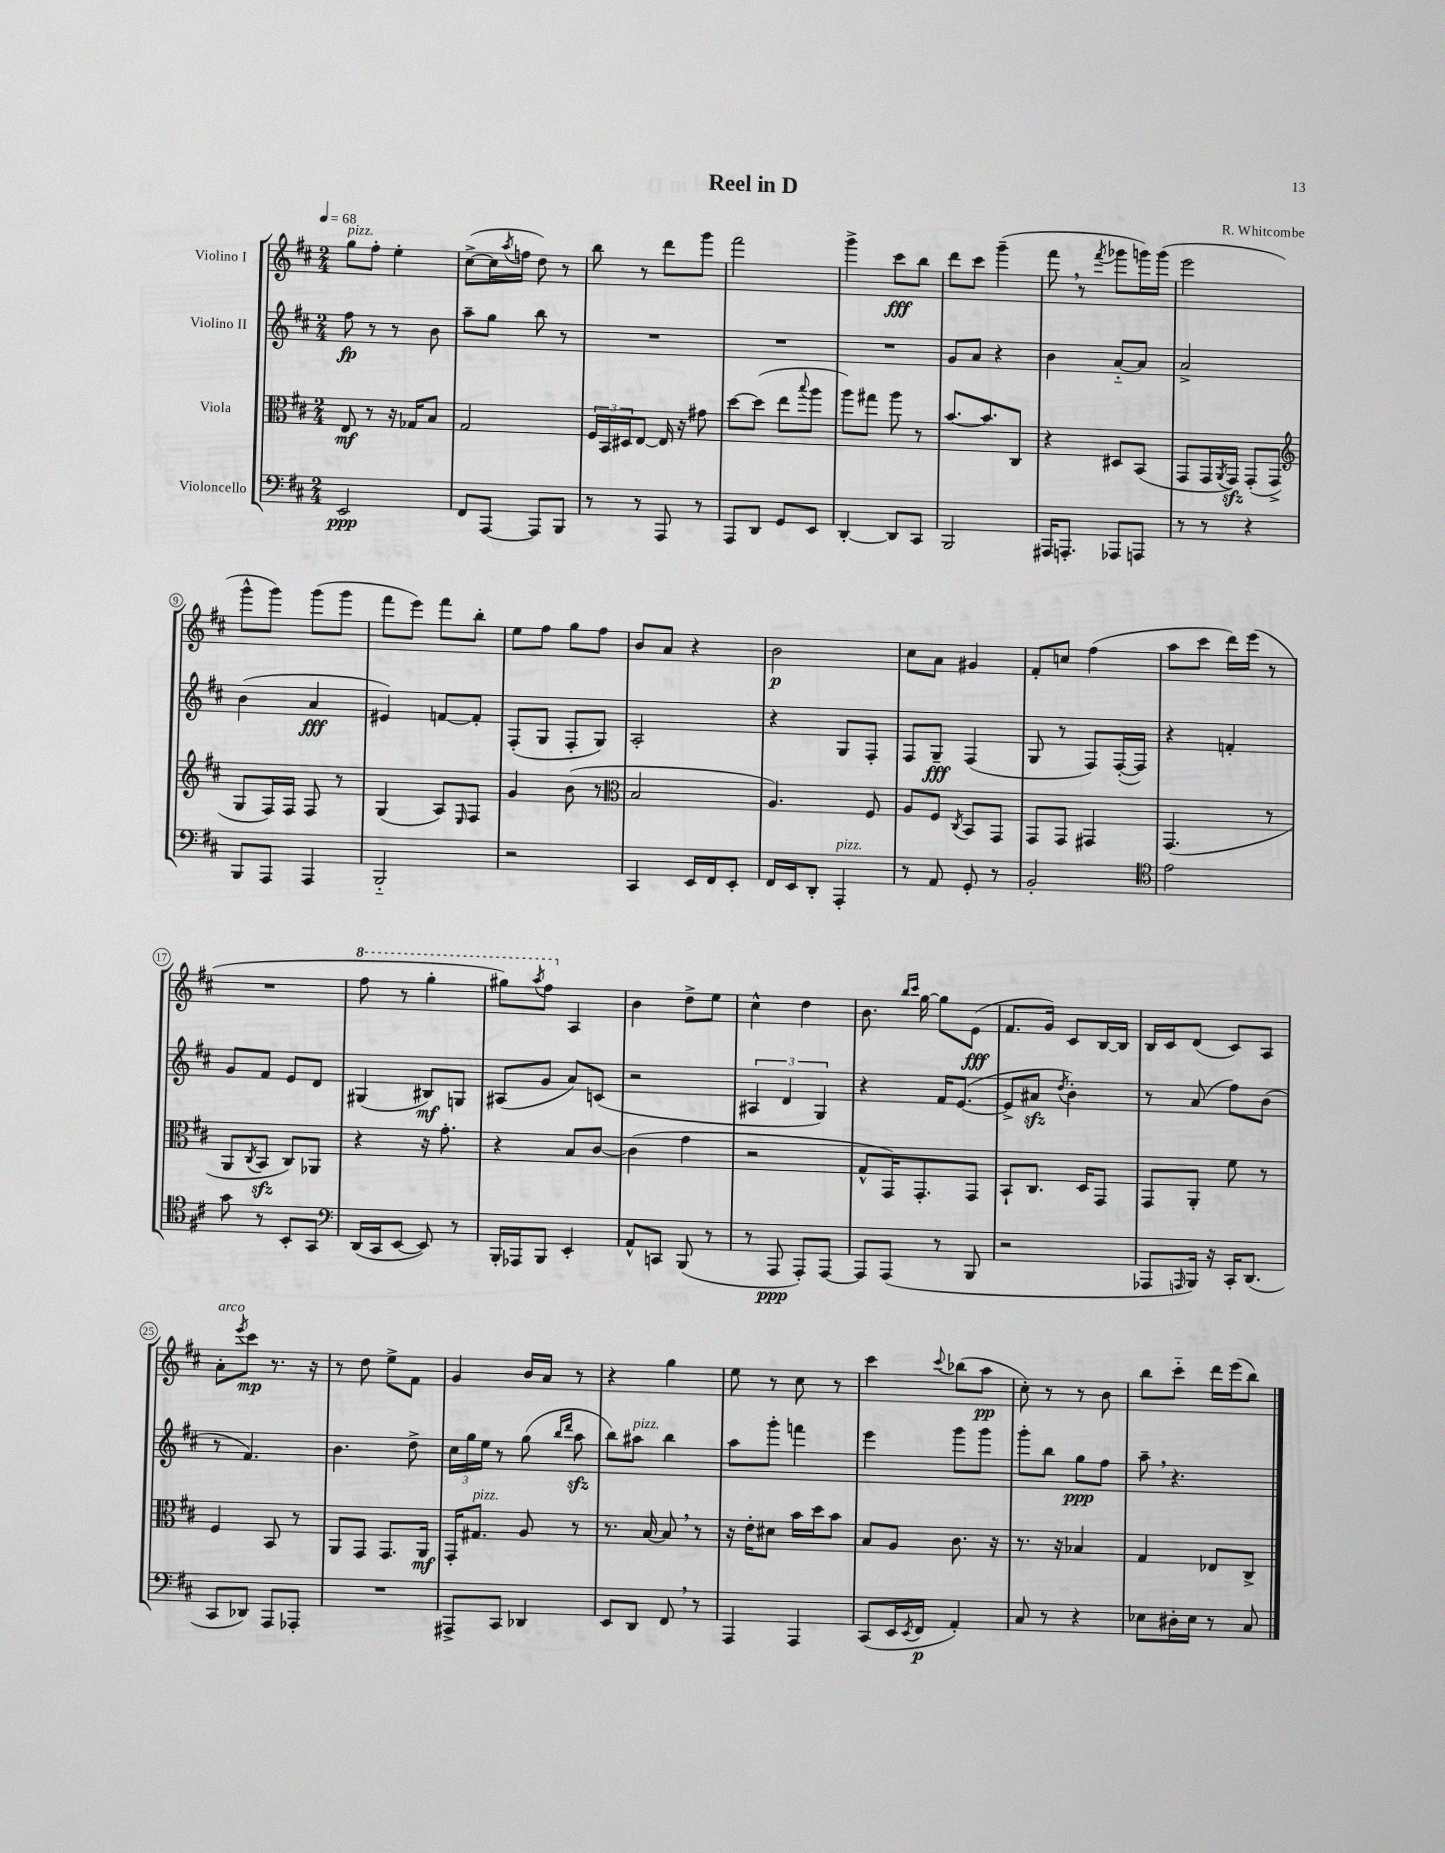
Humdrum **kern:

**kern	**dynam	**kern	**dynam	**kern	**dynam	**kern	**dynam
*part4	*part4	*part3	*part3	*part2	*part2	*part1	*part1
*staff4	*staff4	*staff3	*staff3	*staff2	*staff2	*staff1	*staff1
*I"Violoncello	*	*I"Viola	*	*I"Violino II	*	*I"Violino I	*
*clefF4	*	*clefC3	*	*clefG2	*	*clefG2	*
*k[f#c#]	*	*k[f#c#]	*	*k[f#c#]	*	*k[f#c#]	*
*M2/4	*	*M2/4	*	*M2/4	*	*M2/4	*
*MM68	*	*MM68	*	*MM68	*	*MM68	*
=1	=1	=1	=1	=1	=1	=1	=1
!	!	!	!	!	!	!LO:TX:a:i:t=pizz.	!
2EE/	ppp	8E/	mf	8ff#\	fp	8gg\L	.
.	.	8r	.	8r	.	8ff#'\J	.
.	.	16r	.	8r	.	4ee'\	.
.	.	16G-X/KL	.	.	.	.	.
.	.	8B/J	.	8b\	.	.	.
=2	=2	=2	=2	=2	=2	=2	=2
8FF#/L	.	2G/	.	8aa~\L	.	([8cc#^\L	.
[8AAA/J	.	.	.	8gg\J	.	16cc#\L]	.
.	.	.	.	.	.	8qaa/	.
.	.	.	.	.	.	16ffn\JJ	.
8AAA/L]	.	.	.	8bb\	.	8dd\)	.
8BBB/J	.	.	.	8r	.	8r	.
=3	=3	=3	=3	=3	=3	=3	=3
8r	.	24F#/LL	.	2r	.	8bb\	.
.	.	24BB/	.	.	.	.	.
.	.	24D#X/J	.	.	.	.	.
8r	.	[8E/J	.	.	.	8r	.
8AAA/	.	16E/]	.	.	.	8ddd\L	.
.	.	16r	.	.	.	.	.
8r	.	8g#X\	.	.	.	8ggg\J	.
=4	=4	=4	=4	=4	=4	=4	=4
8AAA/L	.	[8dd\L	.	2r	.	2fff#\	.
8DD/J	.	(8dd\J]	.	.	.	.	.
8GG/L	.	8ee\L	.	.	.	.	.
.	.	8qqbb/	.	.	.	.	.
8EE/J	.	8aa\J	.	.	.	.	.
=5	=5	=5	=5	=5	=5	=5	=5
[4DD'/	.	8aa\L)	.	2r	.	4ggg^\	.
.	.	8gg#X\J	.	.	.	.	.
8DD/L]	.	8aa\	.	.	.	8ccc#\L	fff
8CC#/J	.	8r	.	.	.	8bb\J	.
=6	=6	=6	=6	=6	=6	=6	=6
2BBB/	.	[8.b/L	.	8g/L	.	8ddd\L	.
.	.	.	.	8a/J	.	8ccc#\J	.
.	.	8.b/]	.	.	.	.	.
.	.	.	.	4r	.	(4ggg~\	.
.	.	8C#/J	.	.	.	.	.
=7	=7	=7	=7	=7	=7	=7	=7
16AAA#X/KL	.	4r	.	4b\	.	8fff#,\	.
8.AAAn'/J	.	.	.	.	.	.	.
.	.	.	.	.	.	8r	.
.	.	.	.	.	.	8qfff#/	.
8AAA-X/L	.	8D#X/L	.	[8a/L	.	8ggg-X\L	.
8AAAn/J	.	(8BB/J	.	8a/J]	.	16gggn\L)	.
.	.	.	.	.	.	(16ggg\JJ	.
=8	=8	=8	=8	=8	=8	=8	=8
8r	.	8GG/L	.	2a^/	.	2eee\	.
8r	.	16GG/L	.	.	.	.	.
.	.	8qAA/	.	.	.	.	.
.	.	16GGzz/JJ)	.	.	.	.	.
4r	.	(8GG'/L	.	.	.	.	.
.	.	8GG^/J	.	.	.	.	.
!!LO:LB:g=z
=9	=9	=9	=9	=9	=9	=9	=9
*	*	*clefG2	*	*	*	*	*
8BBB/L	.	8G/L	.	(4b\	.	8ggg^^\L	.
8AAA/J	.	16F#/L)	.	.	.	8ggg\J)	.
.	.	16F#/JJ	.	.	.	.	.
4AAA/	.	8F#/	.	4a/	fff	(8ggg\L	.
.	.	8r	.	.	.	8ggg\J	.
=10	=10	=10	=10	=10	=10	=10	=10
2BBB/	.	(4G/	.	4e#X/)	.	8fff#\L	.
.	.	.	.	.	.	8eee\J)	.
.	.	8A/L)	.	[8fn/L	.	8fff#\L	.
.	.	16qqE/	.	.	.	.	.
.	.	8F#/J	.	8f'/J]	.	8bb'\J	.
=11	=11	=11	=11	=11	=11	=11	=11
2r	.	4g/	.	(8F#'/L	.	8ee\L	.
.	.	.	.	8G/J	.	8ff#\J	.
.	.	(8b\	.	8F#'/L	.	8gg\L	.
.	.	8r	.	8G/J)	.	8ff#\J	.
=12	=12	=12	=12	=12	=12	=12	=12
*	*	*clefC3	*	*	*	*	*
4CC#/	.	2B/	.	2A'/	.	8b/L	.
.	.	.	.	.	.	8a/J	.
16EE/LL	.	.	.	.	.	4r	.
16FF#/J	.	.	.	.	.	.	.
8EE'/J	.	.	.	.	.	.	.
=13	=13	=13	=13	=13	=13	=13	=13
16FF#/LL	.	4.A/)	.	4r	.	2b\	p
16EE/J	.	.	.	.	.	.	.
8DD'/J	.	.	.	.	.	.	.
!LO:TX:a:i:t=pizz.	!	!	!	!	!	!	!
4AAA'/	.	.	.	8G/L	.	.	.
.	.	8F#/	.	8F#'/J	.	.	.
=14	=14	=14	=14	=14	=14	=14	=14
8r	.	8A/L	.	8F#/L	.	8cc#\L	.
8AA/	.	8F#/J	.	8G~/J	fff	8a\J	.
.	.	8qC#/	.	.	.	.	.
8GG'/	.	8BB/L	.	(4F#/	.	4g#X/	.
8r	.	8GG/J	.	.	.	.	.
=15	=15	=15	=15	=15	=15	=15	=15
2BB'/	.	8GG/L	.	8G/	.	8f#'/L	.
.	.	8GG/J	.	8r	.	8ccn/J	.
.	.	4GG#X/	.	8F#/L)	.	(4ff#\	.
.	.	.	.	([16F#'/L	.	.	.
.	.	.	.	16F#/JJ])	.	.	.
=16	=16	=16	=16	=16	=16	=16	=16
*clefC4	*	*	*	*	*	*	*
2e\	.	(4.GG/	.	4r	.	8aa\L	.
.	.	.	.	.	.	8ccc#\J	.
.	.	.	.	4fn'/	.	16ddd\LL)	.
.	.	.	.	.	.	(16eee\JJ	.
.	.	8r	.	.	.	8r	.
!!LO:LB:g=z
=17	=17	=17	=17	=17	=17	=17	=17
8g\	.	8AA/L	.	8g/L	.	2r	.
.	.	8qC#/	.	.	.	.	.
8r	.	8BBzz/J	.	8f#/J	.	.	.
8BB'/L	.	8C#/L)	.	8e/L	.	.	.
8GG/J	.	8AA-X/J	.	8d/J	.	.	.
=18	=18	=18	=18	=18	=18	=18	=18
*clefF4	*	*	*	*	*	*	*
*	*	*	*	*	*	*8va	*
(16DD/LL	.	4r	.	(4G#X/	.	8fff#\	.
16CC#/J	.	.	.	.	.	.	.
[8EE/J	.	.	.	.	.	8r	.
8EE/])	.	16r	.	8B#X/L)	mf	4ggg'\	.
.	.	8.g'\	.	.	.	.	.
8r	.	.	.	8Gn/J	.	.	.
=19	=19	=19	=19	=19	=19	=19	=19
16BBB'/LL	.	4r	.	(8A#X/L	.	8ggg#X\L)	.
16AAA-X/J	.	.	.	.	.	.	.
.	.	.	.	.	.	8qaaa/	.
8BBB/J	.	.	.	8g/J	.	8fff#\J	.
*	*	*	*	*	*	*X8va	*
4EE'/	.	8B/L	.	8a/L)	.	4A/	.
.	.	[8c#/J	.	(8cn/J	.	.	.
=20	=20	=20	=20	=20	=20	=20	=20
8AA^^/L	.	(4c#\]	.	2r	.	4b\	.
8CCn/J	.	.	.	.	.	.	.
(8BBB/	.	4g\	.	.	.	8dd^\L	.
8r	.	.	.	.	.	8ee\J	.
=21	=21	=21	=21	=21	=21	=21	=21
8r	.	2r	.	6A#X/	.	4cc#^^\	.
8AAA/	ppp	.	.	.	.	.	.
.	.	.	.	6d/	.	.	.
8AAA'/L)	.	.	.	.	.	4dd\	.
.	.	.	.	6G/)	.	.	.
[8AAA/J	.	.	.	.	.	.	.
=22	=22	=22	=22	=22	=22	=22	=22
8AAA/L]	.	8G^^/L	.	4r	.	8.b\	.
(8AAA/J	.	16GG/K)	.	.	.	.	.
.	.	.	.	.	.	16qqbb/LL	.
.	.	.	.	.	.	16qqccc#/JJ	.
.	.	8.GG'/	.	.	.	[16gg\	.
8r	.	.	.	16f#/KL	.	8gg\L]	.
.	.	.	.	([8.e/J	.	.	.
8BBB/	.	8GG/J	.	.	.	(8e\J	fff
=23	=23	=23	=23	=23	=23	=23	=23
2r	.	8BB`/L	.	8e^/L]	.	8.f#/L	.
.	.	8.C#/J	.	8a#Xzz/J	.	.	.
.	.	.	.	.	.	16g/Jk)	.
.	.	.	.	8qdd/	.	.	.
.	.	.	.	4b'\)	.	8c#/L	.
.	.	16D/KL	.	.	.	.	.
.	.	8GG/J	.	.	.	[16B/L	.
.	.	.	.	.	.	16B/JJ]	.
=24	=24	=24	=24	=24	=24	=24	=24
8AAA-X/L	.	8GG/L	.	8r	.	16B/LL	.
.	.	.	.	.	.	16c#/J	.
16qqAAAn/	.	.	.	.	.	.	.
16BBB/Jk)	.	8AA'/J	.	(8a/	.	(8d/J	.
16r	.	.	.	.	.	.	.
16CC#'/KL	.	8f#\	.	8ff#\L)	.	8c#/L)	.
(8.DD/J	.	.	.	.	.	.	.
.	.	8r	.	(8b\J	.	8A/J	.
!!LO:LB:g=z
=25	=25	=25	=25	=25	=25	=25	=25
!	!	!	!	!	!	!LO:TX:a:i:t=arco	!
8CC#/L	.	4F#/	.	8r	.	8a'\L	.
.	.	.	.	.	.	8qeee/	.
8DD-X/J)	.	.	.	4.f#/)	.	8ccc#\J	mp
8AAA/L	.	8BB/	.	.	.	8.r	.
8AAA-X'/J	.	8r	.	.	.	.	.
.	.	.	.	.	.	16r	.
=26	=26	=26	=26	=26	=26	=26	=26
2r	.	8AA/L	.	4.b\	.	8r	.
.	.	8GG/J	.	.	.	8dd\	.
.	.	8.GG/L	.	.	.	8ee^\L	.
.	.	.	.	8dd^\	.	8f#\J	.
.	.	16AA/Jk	mf	.	.	.	.
=27	=27	=27	=27	=27	=27	=27	=27
8AAA#X^/L	.	16GG'/KL	.	24cc#\LL	.	4g/	.
.	.	.	.	24gg\	.	.	.
!	!	!LO:TX:a:i:t=pizz.	!	!	!	!	!
.	.	8.G#X/J	.	.	.	.	.
.	.	.	.	24ee\JJ	.	.	.
8CC#/J	.	.	.	8r	.	.	.
4DD-X/	.	8A/	.	(8gg\	.	16b/LL	.
.	.	.	.	.	.	16a/JJ	.
.	.	.	.	16qqbb/LL	.	.	.
.	.	.	.	16qqddd/JJ	.	.	.
.	.	8r	.	8aazz\	.	8r	.
=28	=28	=28	=28	=28	=28	=28	=28
8EE/L	.	8.r	.	8bb\L)	.	4r	.
!	!	!	!	!LO:TX:a:i:t=pizz.	!	!	!
8DD/J	.	.	.	8aa#X\J	.	.	.
.	.	[16B/	.	.	.	.	.
8FF#,/	.	8B,/]	.	4bb\	.	4gg\	.
8r	.	8r	.	.	.	.	.
=29	=29	=29	=29	=29	=29	=29	=29
4AAA/	.	16r	.	8aa\L	.	8ee\	.
.	.	16e'\KL	.	.	.	.	.
.	.	8d#X\J	.	8ggg'\J	.	8r	.
4AAA/	.	16b\LL	.	4fffn\	.	8cc#\	.
.	.	16dd\J	.	.	.	.	.
.	.	8b\J	.	.	.	8r	.
=30	=30	=30	=30	=30	=30	=30	=30
(8CC#/L	.	8B/L	.	4eee\	.	4ccc#\	.
16EE/L	.	8A/J	.	.	.	.	.
8qEE/	.	.	.	.	.	.	.
16FF#/JJ	p	.	.	.	.	.	.
.	.	.	.	.	.	8qqccc#/	.
4AA'/)	.	8.c#\	.	8ggg\L	.	(8bb-X\L	.
.	.	.	.	8ggg\J	.	8aa\J	pp
.	.	16r	.	.	.	.	.
=31	=31	=31	=31	=31	=31	=31	=31
8C#/	.	8.r	.	8ggg'\L	.	8cc#'\)	.
8r	.	.	.	8bb\J	.	8r	.
.	.	16r	.	.	.	.	.
4r	.	4B-X/	.	8gg\L	ppp	8r	.
.	.	.	.	8ff#\J	.	8b\	.
=32	=32	=32	=32	=32	=32	=32	=32
8E-X\L	.	4G/	.	8aa~,\	.	8bb\L	.
16D#X'\L	.	.	.	4.r	.	8ccc#\J	.
16E-\JJ	.	.	.	.	.	.	.
8r	.	8E-X/L	.	.	.	16ddd\LL	.
.	.	.	.	.	.	(16eee\J	.
8C#/	.	8C#^/J	.	.	.	8bb\J)	.
==	==	==	==	==	==	==	==
*-	*-	*-	*-	*-	*-	*-	*-
